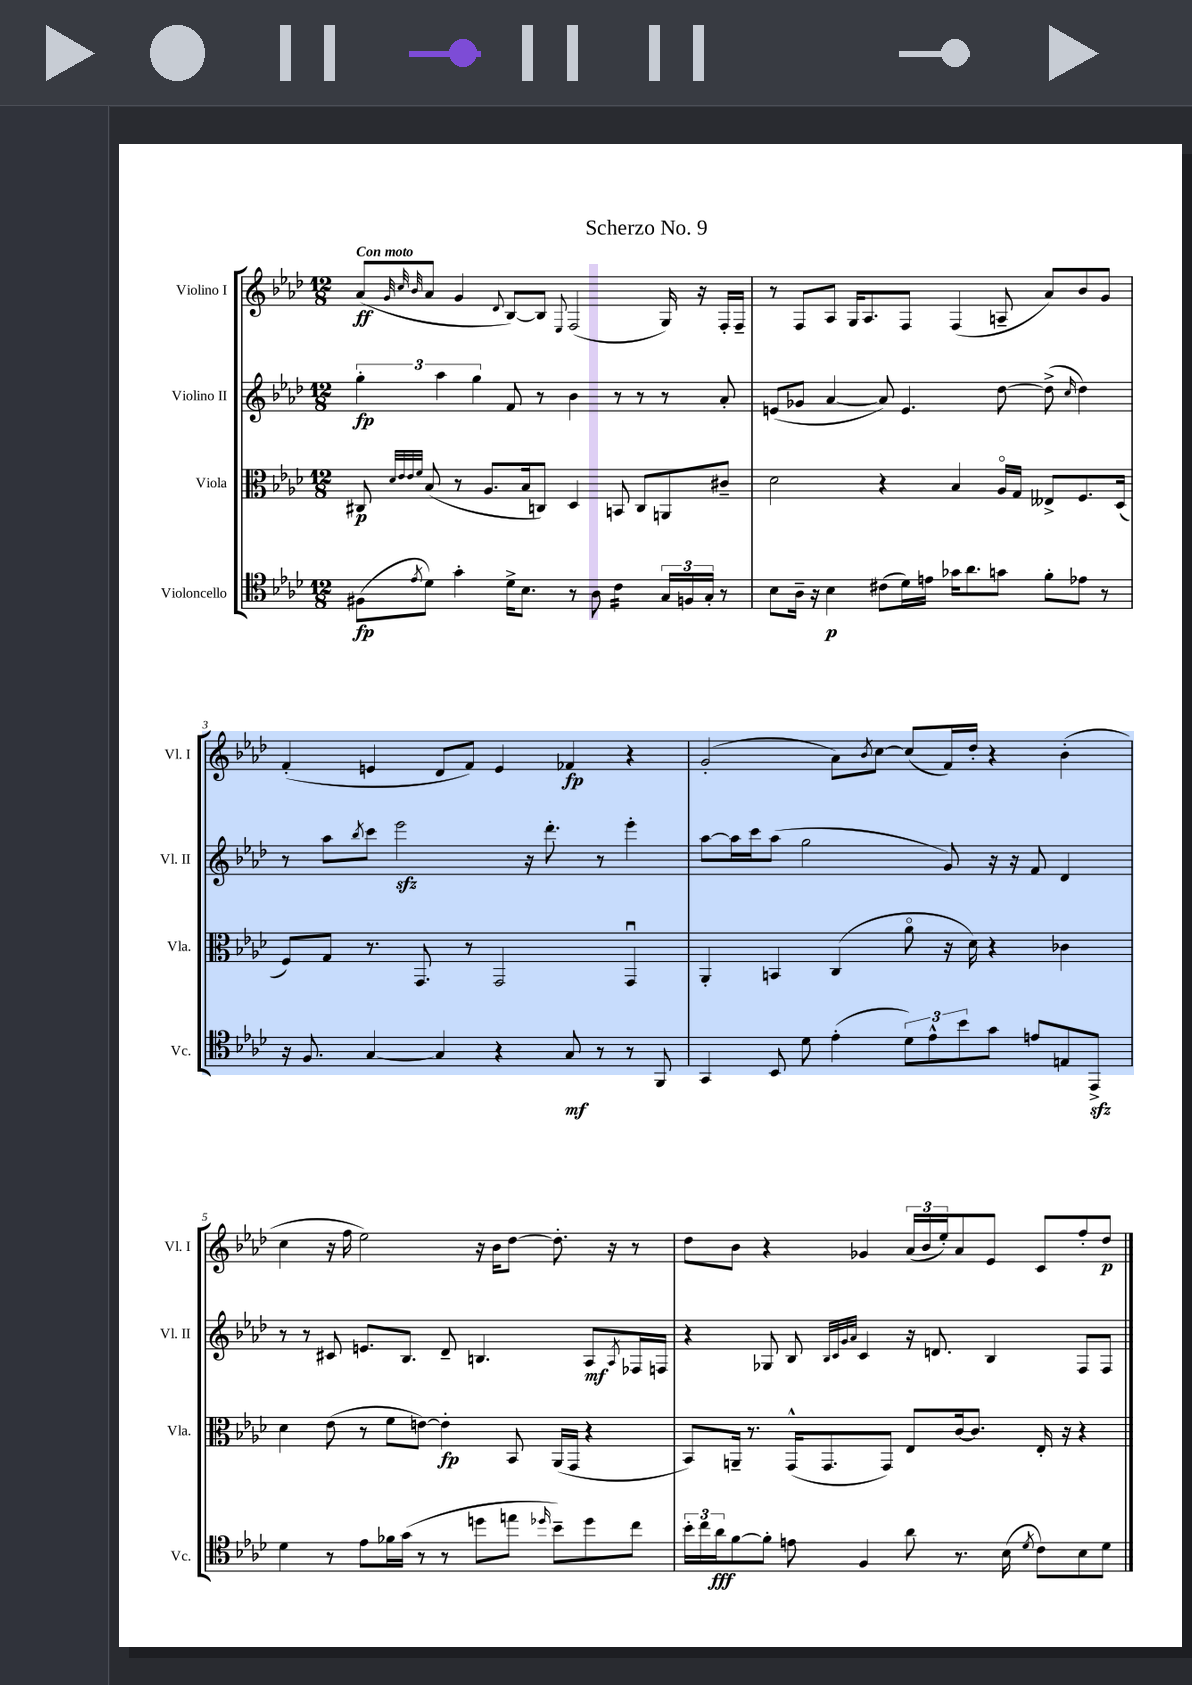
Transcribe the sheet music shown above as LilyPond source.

\header { title = "Scherzo No. 9" }
<<
\new StaffGroup <<
\new Staff = "s0" \with { instrumentName = "Violino I" shortInstrumentName = "Vl. I" } {
    \clef treble \key aes \major \numericTimeSignature \time 12/8 \tempo "Con moto"
    aes'8\ff( \grace { g'32 c''32 bes'32 } aes'8 g'4 \appoggiatura { des'8 } bes8~) bes8 \appoggiatura { ees8 } f2( g16) r16 f16-. f16-- |
    r8 f8 aes8 g16 aes8. f8 f4( a8-- aes'8) bes'8 g'8 |
    f'4-.( e'4 des'8 f'8) e'4 fes'4\fp r4 |
    g'2-.( aes'8) \acciaccatura { bes'8 } c''8~ c''8( f'16) des''16-. r4 bes'4-.( |
    c''4 r16 f''16 ees''2) r16 bes'16 des''8~ des''8.-. r16 r8 |
    des''8 bes'8 r4 ges'4 \tuplet 3/2 { aes'16( bes'16 ees''16-.) } aes'8 ees'8 c'8 f''8-. des''8\p \bar "|." |
}
\new Staff = "s1" \with { instrumentName = "Violino II" shortInstrumentName = "Vl. II" } {
    \clef treble \key aes \major \numericTimeSignature \time 12/8
    \tuplet 3/2 { g''4-.\fp aes''4 g''4 } f'8 r8 bes'4 r8 r8 r8 aes'8-. |
    e'8( ges'8 aes'4~ aes'8) e'4. des''8~ des''8->( \grace { c''16 } des''4) |
    r8 aes''8 \acciaccatura { bes''8 } c'''8 ees'''2\sfz r16 des'''8.-. r8 ees'''4-. |
    aes''8~ aes''16 c'''16 aes''8( g''2 g'8) r16 r16 f'8 des'4 |
    r8 r8 cis'8 e'8. bes8. des'8-- b4. aes8\mf \acciaccatura { aes8 } fes16 f16 |
    r4 ges8 bes8 \grace { bes32 c'32 g'32 aes'32 } c'4 r16 d'8. bes4 f8 f8 \bar "|." |
}
\new Staff = "s2" \with { instrumentName = "Viola" shortInstrumentName = "Vla." } {
    \clef alto \key aes \major \numericTimeSignature \time 12/8
    cis8\p \grace { des'32 ees'32 ees'32 f'32 } bes8( r8 aes8. bes16 c8) des4 b,8 c8 a,8 cis'8-- |
    des'2 r4 bes4 aes16\flageolet g16 eeses8-> f8. des16( |
    f8) g8 r8. g,8. r8 g,2 g,4\downbow |
    aes,4-. b,4 c4( aes'8\flageolet r16 des'16) r4 ces'4 |
    des'4 ees'8( r8 f'8 e'8~) e'4-.\fp bes,8 aes,16( g,16 r4 |
    bes,8) a,16-- r8. g,16-^( g,8. g,8) ees8 c'16~ c'8. ees16-. r16 r4 \bar "|." |
}
\new Staff = "s3" \with { instrumentName = "Violoncello" shortInstrumentName = "Vc." } {
    \clef tenor \key aes \major \numericTimeSignature \time 12/8
    fis8\fp( \acciaccatura { ees'8 } des'8) g'4-. des'16-> bes8. r8 aes8 c'4:16 \tuplet 3/2 { g16 f16 g16-. } r8 |
    bes8 aes16-- r16 bes4\p cis'8( des'16) e'16 ges'16 aes'8. g'8 f'8-. ees'8 r8 |
    r16 f8. g4~ g4 r4 g8\mf r8 r8 f,8 |
    g,4 bes,8 des'8 ees'4-.( \tuplet 3/2 { des'8) ees'8-^ bes'8 } g'8 e'8 e8 ees,8->\sfz |
    des'4 r8 ees'8 fes'16 g'16( r8 r8 d''8 e''8 \grace { des''16 } bes'8--) des''8 c''8 |
    \tuplet 3/2 { bes'16-. c''16 aes'16\fff } f'8~ f'8-. e'8 f4 aes'8 r8. bes16( \acciaccatura { des'8 } c'8) bes8 des'8 \bar "|." |
}
>>
>>
